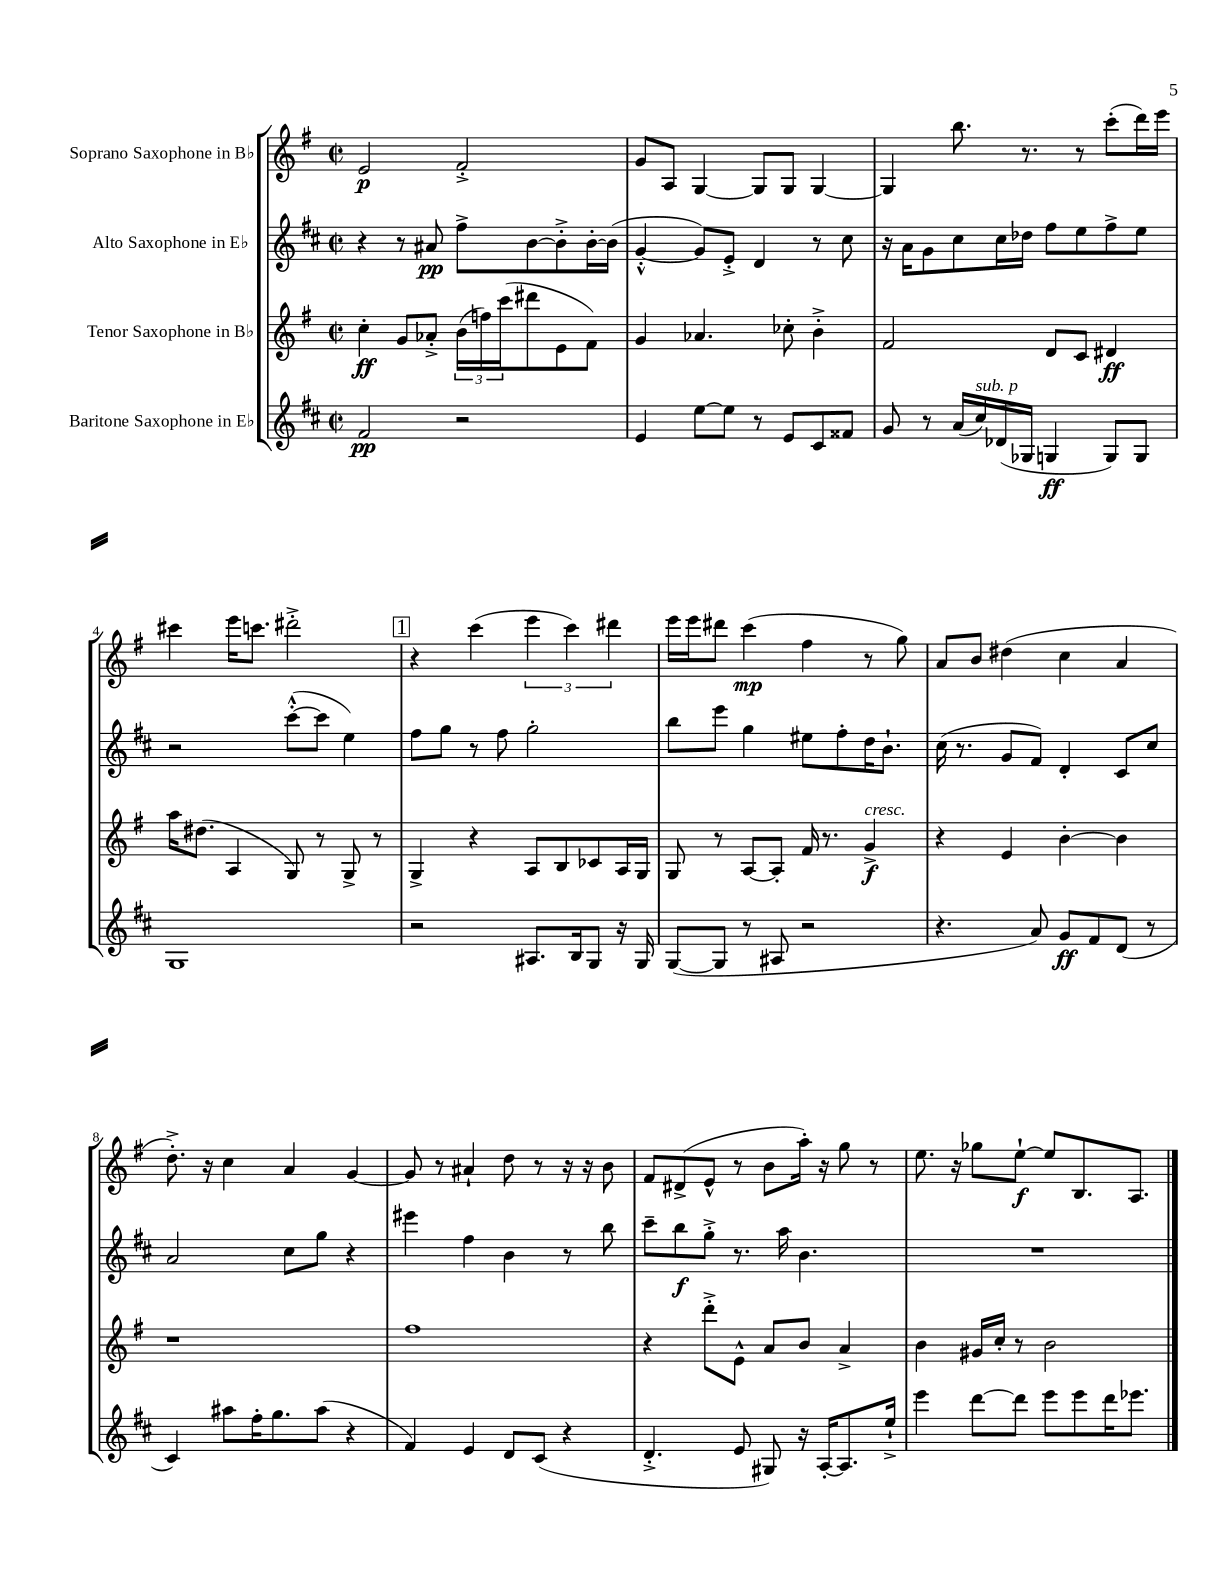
<<
\new StaffGroup <<
\new Staff = "s0" \with { instrumentName = "Soprano Saxophone in Bb" } {
    \clef treble \key g \major \defaultTimeSignature \time 2/2
    e'2\p fis'2-.-> |
    g'8 a8 g4~ g8 g8 g4~ |
    g4 b''8. r8. r8 c'''8-.( d'''16) e'''16 |
    cis'''4 e'''16 c'''8. dis'''2-.-> |
    \mark \markup { \box "1" } r4 c'''4( \tuplet 3/2 { e'''4 c'''4) dis'''4 } |
    e'''16 e'''16 dis'''8 c'''4\mp( fis''4 r8 g''8) |
    a'8 b'8 dis''4( c''4 a'4 |
    d''8.-.->) r16 c''4 a'4 g'4~ |
    g'8 r8 ais'4-! d''8 r8 r16 r16 b'8 |
    fis'8 dis'8->( e'8-^ r8 b'8 a''16-.) r16 g''8 r8 |
    e''8. r16 ges''8 e''8~-!\f e''8 b8. a8. \bar "|." |
}
\new Staff = "s1" \with { instrumentName = "Alto Saxophone in Eb" } {
    \clef treble \key d \major \defaultTimeSignature \time 2/2
    r4 r8 ais'8\pp fis''8-> b'8~ b'8-.-> b'16~-. b'16( |
    g'4~-.-^ g'8) e'8-.-> d'4 r8 cis''8 |
    r16 a'16 g'8 cis''8 cis''16 des''16 fis''8 e''8 fis''8-> e''8 |
    r2 cis'''8~-.-^( cis'''8 e''4) |
    \mark \markup { \box "1" } fis''8 g''8 r8 fis''8 g''2-. |
    b''8 e'''8 g''4 eis''8 fis''8-. d''16 b'8.-! |
    cis''16( r8. g'8 fis'8) d'4-. cis'8 cis''8 |
    a'2 cis''8 g''8 r4 |
    eis'''4 fis''4 b'4 r8 b''8 |
    cis'''8-- b''8\f g''8-.-> r8. a''16 b'4. |
    R1 \bar "|." |
}
\new Staff = "s2" \with { instrumentName = "Tenor Saxophone in Bb" } {
    \clef treble \key g \major \defaultTimeSignature \time 2/2
    c''4-.\ff g'8 aes'8-.-> \tuplet 3/2 { b'16( f''16) c'''16( } dis'''8 e'8 fis'8) |
    g'4 aes'4. ces''8-. b'4-.-> |
    fis'2 d'8 c'8 dis'4\ff |
    a''16 dis''8.( a4 g8) r8 g8-> r8 |
    \mark \markup { \box "1" } g4-> r4 a8 b8 ces'8 a16 g16 |
    g8 r8 a8~ a8-. fis'16 r8. g'4->\f^\markup { \italic "cresc." } |
    r4 e'4 b'4~-. b'4 |
    r1 |
    fis''1 |
    r4 d'''8-.-> e'8-^ a'8 b'8 a'4-> |
    b'4 gis'16 c''16-. r8 b'2 \bar "|." |
}
\new Staff = "s3" \with { instrumentName = "Baritone Saxophone in Eb" } {
    \clef treble \key d \major \defaultTimeSignature \time 2/2
    fis'2\pp r2 |
    e'4 e''8~ e''8 r8 e'8 cis'8 fisis'8 |
    g'8 r8 a'16( cis''16^\markup { \italic "sub. p" }) des'16( ges16 g4\ff g8) g8 |
    g1 |
    \mark \markup { \box "1" } r2 ais8. b16 g8 r16 g16 |
    g8~( g8 r8 ais8 r2 |
    r4. a'8) g'8\ff fis'8 d'8( r8 |
    cis'4) ais''8 fis''16-. g''8. ais''8( r4 |
    fis'4) e'4 d'8 cis'8( r4 |
    d'4.-.-> e'8 gis8) r16 a16~-. a8. e''16-!-> |
    e'''4 d'''8~ d'''8 e'''8 e'''8 d'''16 ees'''8. \bar "|." |
}
>>
>>
